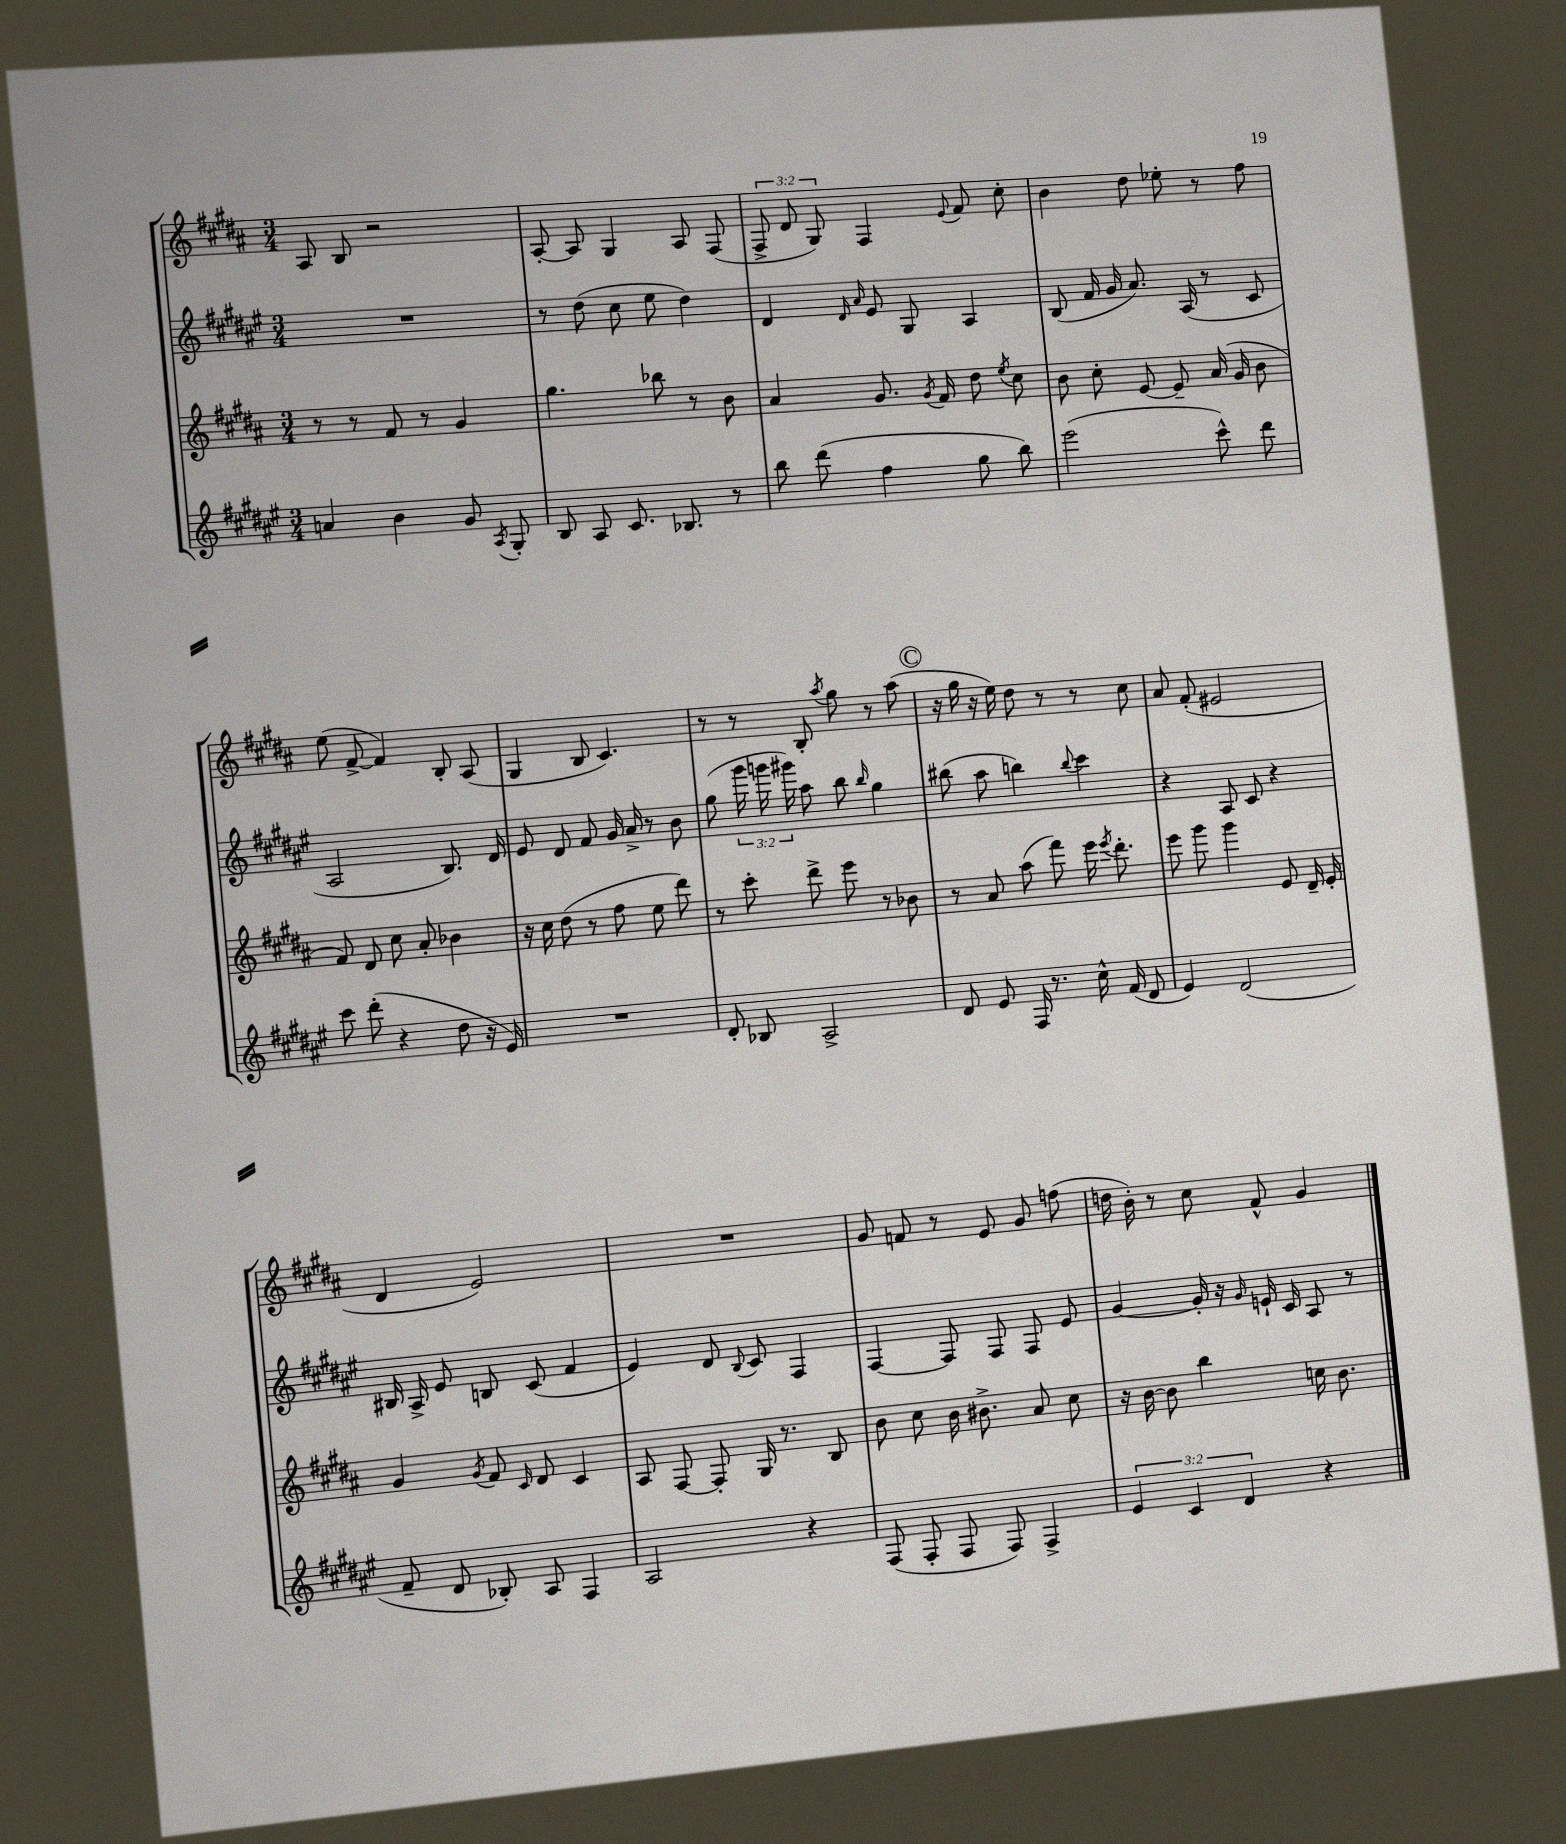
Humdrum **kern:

**kern	**kern	**kern	**kern
*part4	*part3	*part2	*part1
*staff4	*staff3	*staff2	*staff1
*clefG2	*clefG2	*clefG2	*clefG2
*k[f#c#g#d#a#e#]	*k[f#c#g#d#a#]	*k[f#c#g#d#a#e#]	*k[f#c#g#d#a#]
*M3/4	*M3/4	*M3/4	*M3/4
=14	=14	=14	=14
4an/	8r	2.r	8A#/
.	8r	.	8B/
4b\	8f#/	.	2r
.	8r	.	.
8g#/	4g#/	.	.
8qA#/	.	.	.
8G#'/	.	.	.
=15	=15	=15	=15
8B/	4.gg#\	8r	[8A#'/
8A#/	.	(8dd#\	8A#/]
8.c#/	.	8cc#\	4G#/
.	8bb-X\	8ee#\	.
8.B-X/	.	.	.
.	8r	4dd#\)	8A#/
8r	8b\	.	(8F#/
=16	=16	=16	=16
8bb\	4a#/	4d#/	12F#^/
.	.	.	12d#/
(8ddd#\	.	.	.
.	.	.	12G#/)
.	.	16qqd#/	.
.	.	16qqa#/	.
4ff#\	8.g#/	8e#/	4F#/
.	.	8G#/	.
.	8qg#/	.	.
.	16f#/	.	.
.	.	.	8qqe/
8gg#\	8dd#\	4A#/	8f#/
.	8qee/	.	.
8bb\)	8cc#\	.	8cc#'\
=17	=17	=17	=17
(2eee#\	8b\	(8B/	4b\
.	8cc#'\	16f#/	.
.	.	16g#/	.
.	[8e/	8.a#/)	8dd#\
.	8e~/]	.	8ee-X'\
.	.	(16A#/	.
8ccc#^^\)	(16a#/	8r	8r
.	16g#/	.	.
8ddd#\	8b\	8c#/	8ff#\
!!LO:LB:g=z
=18	=18	=18	=18
8ccc#\	8f#/)	2A#/	(8ee\
(8ddd#'\	8d#/	.	[8f#^/
4r	8cc#\	.	4f#/])
.	8a#'/	.	.
8dd#\	4b-X\	8.B/)	8B'/
16r	.	.	(8A#/
16e#/)	.	16d#/	.
=19	=19	=19	=19
2.r	16r	8e#/	4G#/
.	16cc#\	.	.
.	(8dd#\	8d#/	.
.	8r	8f#/	8B/
.	8ff#\	16g#/	4.c#/)
.	.	16a#^/	.
.	8ee\	8r	.
.	8ddd#\)	8b\	.
=20	=20	=20	=20
8d#'/	8r	(8gg#\	8r
8B-X/	8ccc#'\	24ggg#\	8r
.	.	24gggn\	.
.	.	24ggg#X\)	.
2A#^/	8ddd#^\	8aa#\	8B'/
.	.	.	8qaa#/
.	8eee\	8bb\	8gg#\
.	.	16qqbb/	.
.	8r	4gg#\	8r
.	8b-X\	.	(8aa#\
!!LO:REH:place=s1:t=C
=21	=21	=21	=21
8d#/	8r	(8bb#X\	16r
.	.	.	16gg#\
8e#/	8a#/	8aa#\	16r
.	.	.	16ee\)
16F#/	(8aa#\	4bbn\)	8dd#\
8.r	.	.	.
.	8fff#\)	.	8r
.	.	8qqbb/	.
16cc#^^\	16eee\	4ccc#\	8r
.	8qeee/	.	.
(16f#/	8.ddd#'\	.	.
8d#/	.	.	8cc#\
=22	=22	=22	=22
4e#/)	8eee\	4r	8a#/
.	8ggg#\	.	(8f#'/
(2d#/	4ggg#\	8A#/	2e#X/
.	.	8c#/	.
.	8e/	4r	.
.	16d#~/	.	.
.	16e'/	.	.
!!LO:LB:g=z
=23	=23	=23	=23
8f#~/	4g#/	16B#X/	4d#/
.	.	16A#^/	.
8d#/	.	8e#/	.
.	8qg#/	.	.
8B-X'/)	8f#/	8Bn/	2e/)
.	16qqc#/	.	.
8A#/	8d#/	(8c#/	.
4F#/	4c#/	4f#/	.
=24	=24	=24	=24
2A#/	8A#/	4e#/)	2.r
.	[8F#/	.	.
.	8F#'/]	8d#/	.
.	.	8qqB/	.
.	16G#/	8c#/	.
.	8.r	.	.
4r	.	4F#/	.
.	8B/	.	.
=25	=25	=25	=25
(8F#/	8b\	[4F#/	8g#/
8F#'/	8cc#\	.	8fn/
8F#/	16b\	8F#/]	8r
.	8.b#X^\	.	.
8F#/)	.	8F#/	8e/
4F#^/	8a#/	8F#/	8g#/
.	8cc#\	8e#/	(8ffn\
=26	=26	=26	=26
6e#/	16r	[4g#/	16ddn\
.	[16b\	.	16b'\)
.	8b\]	.	8r
6c#/	.	.	.
.	4bb\	16g#'/]	8cc#\
.	.	16r	.
6d#/	.	.	.
.	.	16qqg#/	.
.	.	16en`/	8f#^^/
.	.	16c#/	.
4r	16ccn\	8A#/	4g#/
.	8.b\	.	.
.	.	8r	.
==	==	==	==
*-	*-	*-	*-
